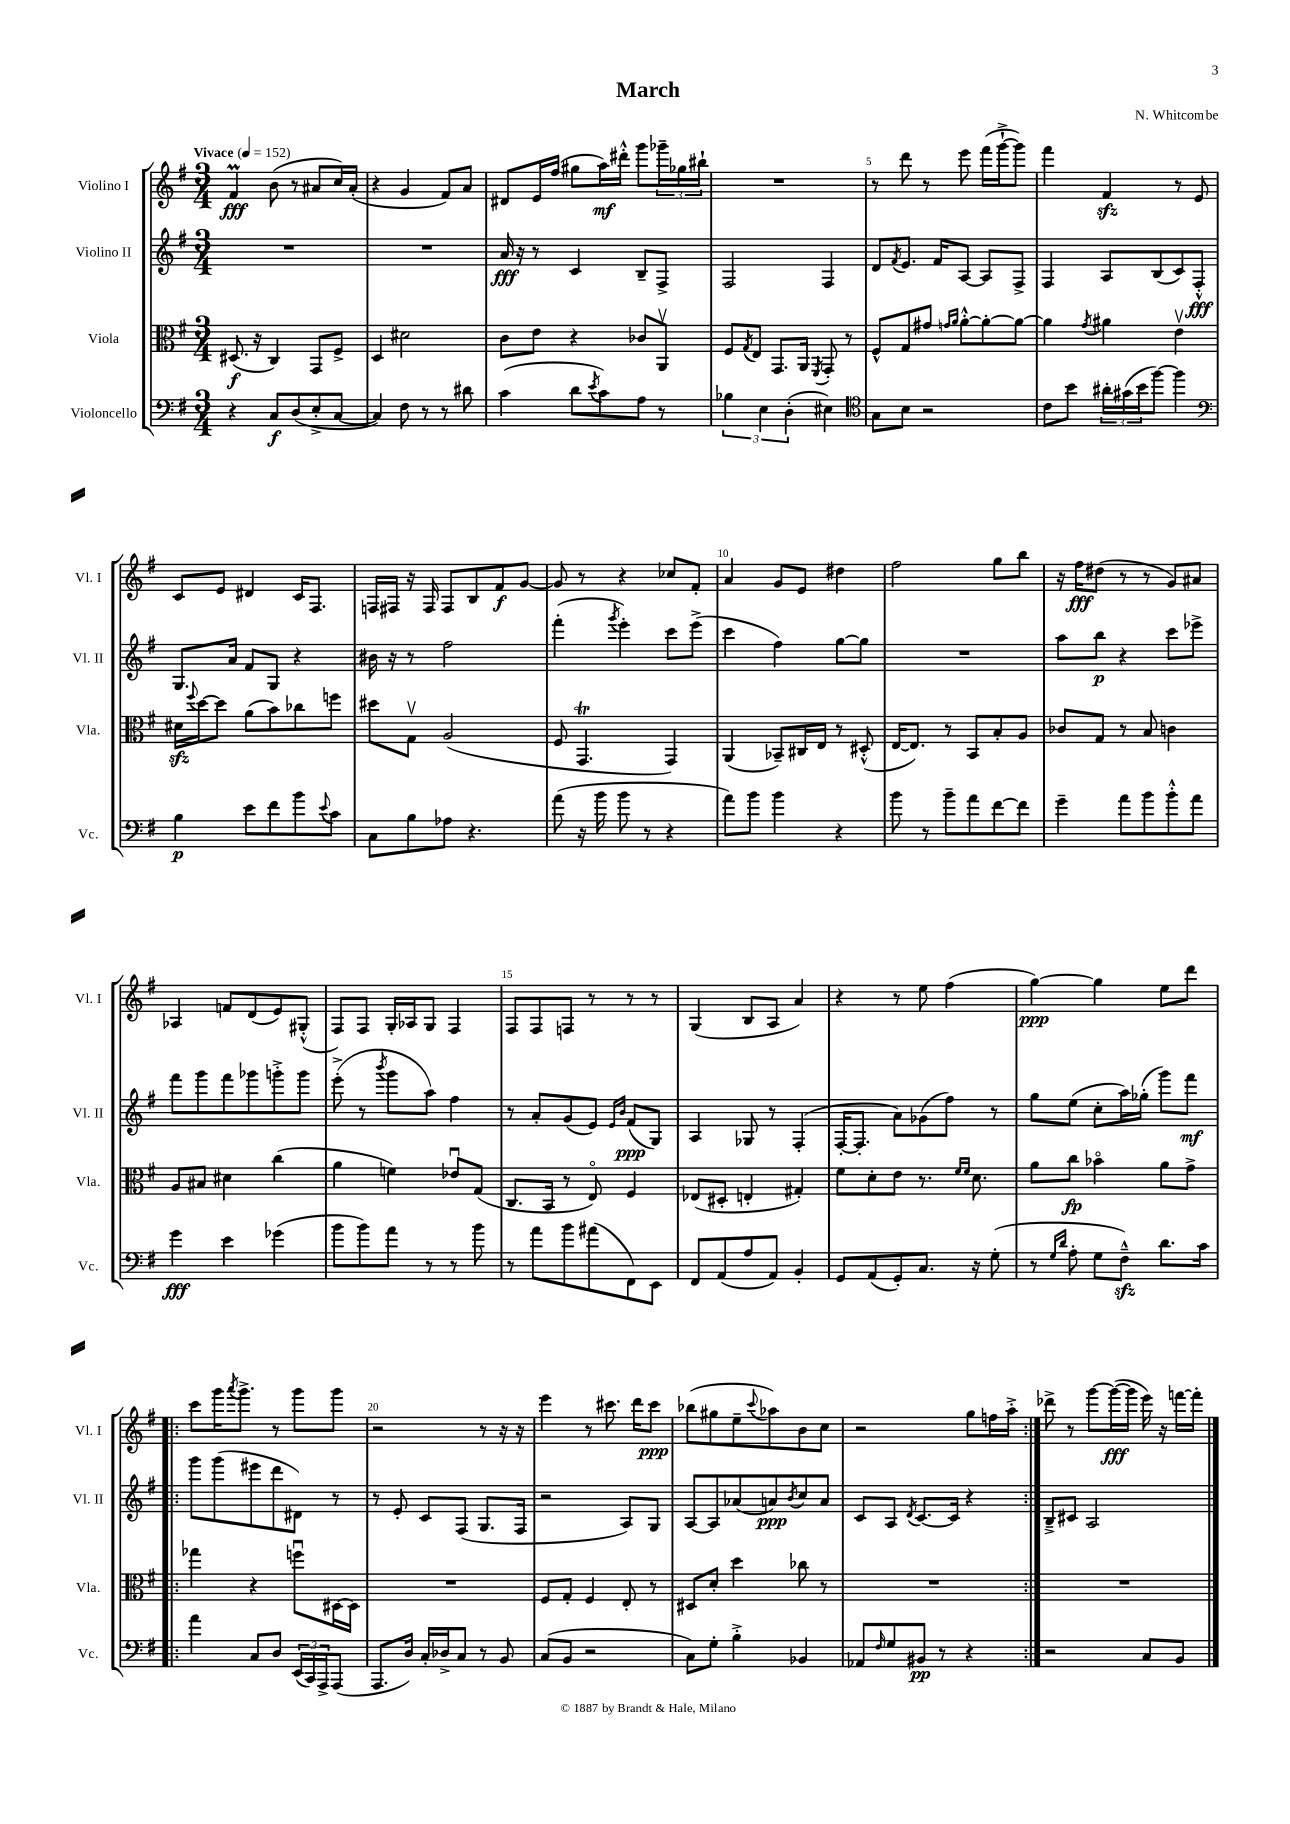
\header { title = "March" composer = "N. Whitcombe" }
<<
\new StaffGroup <<
\new Staff = "s0" \with { instrumentName = "Violino I" shortInstrumentName = "Vl. I" } {
    \clef treble \key g \major \numericTimeSignature \time 3/4 \tempo "Vivace" 4 = 152
    fis'4\prall\fff b'8( r8 ais'8 c''16) ais'16-.( |
    r4 g'4 fis'8) a'8 |
    dis'8 e'16 fis''16( gis''8 a''16\mf) dis'''16-.-^ g'''8 \tuplet 3/2 { ges'''16-- ges''16 bis''16-! } |
    R2. |
    r8 d'''8 r8 e'''8 fis'''16( g'''16~-!-> g'''8) |
    fis'''4 fis'4\sfz r8 e'8 |
    c'8 e'8 dis'4 c'16 fis8. |
    f16 fis16 r16 fis16 fis8 b8 fis'8\f g'8~ |
    g'8 r8 r4 ces''8 fis'8-. |
    a'4 g'8 e'8 dis''4 |
    fis''2 g''8 b''8 |
    r16 fis''16\fff dis''8( r8 r8 g'8) ais'8 |
    aes4 f'8 d'8( e'8) gis8-.-^( |
    fis8) fis8 g16-. aes16 g8 fis4 |
    fis8 fis8 f8 r8 r8 r8 |
    g4( b8 a8 a'4) |
    r4 r8 e''8 fis''4( |
    g''4~\ppp) g''4 e''8 d'''8 |
    \repeat volta 2 { c'''8 g'''16 \acciaccatura { a'''8 } g'''8.-> r8 g'''8 g'''8 |
    r2 r8 r16 r16 |
    e'''4 r8 cis'''8. d'''16 cis'''8\ppp |
    bes''8( gis''8 e''8-- \appoggiatura { c'''8 } aes''8) b'8 c''8 |
    r2 g''8 f''16 a''16-.-> | }
    des'''8-> r8 g'''8~ g'''16~\fff( g'''16 e'''16) r16 f'''16~ f'''16-. \bar "|." |
}
\new Staff = "s1" \with { instrumentName = "Violino II" shortInstrumentName = "Vl. II" } {
    \clef treble \key g \major \numericTimeSignature \time 3/4
    R2. |
    R2. |
    a'16\fff r16 r8 c'4 b8-- fis8-> |
    fis2 fis4 |
    d'8 \acciaccatura { fis'8 } e'8. fis'16 a8~ a8 fis8-> |
    fis4 a8 b8( c'8) fis8-.-^\fff |
    g8. a'16 fis'8 g8 r4 |
    bis'16 r16 r8 fis''2 |
    fis'''4-.( \acciaccatura { g'''8 } e'''4-.) c'''8 e'''8->( |
    c'''4 fis''4) g''8~ g''8 |
    R2. |
    a''8 b''8\p r4 c'''8 ees'''8-> |
    fis'''8 g'''8 fis'''8 ges'''8 g'''8-.-> g'''8 |
    e'''8-.->( r8 \acciaccatura { b'''8 } g'''8 a''8) fis''4 |
    r8 a'8-. g'8( e'8) \grace { e'16 b'16 } fis'8\ppp( g8) |
    a4 ges8 r8 fis4-.( |
    fis16~-. fis8.-. a'8) ges'8( fis''8) r8 |
    g''8 e''8( c''8-. a''16) ges''16-.( g'''8) fis'''8\mf |
    \repeat volta 2 { g'''8 g'''8( eis'''8 d'''8 dis'8) r8 |
    r8 e'8-. c'8 fis8( g8. fis16 |
    r2 a8) g8 |
    a8~ a8 aes'8( a'8\ppp) \acciaccatura { b'8 } c''8 a'8 |
    c'8 a8 \acciaccatura { d'8 } c'8.~ c'16 r4 | }
    b8---> cis'8 a2 \bar "|." |
}
\new Staff = "s2" \with { instrumentName = "Viola" shortInstrumentName = "Vla." } {
    \clef alto \key g \major \numericTimeSignature \time 3/4
    dis8.\f( r16 c4) g,8 fis8-> |
    d4 dis'2 |
    c'8 e'8 r4 ces'8 a,8\upbow |
    fis8 \acciaccatura { g8 } e8 g,8. a,16 \acciaccatura { fis,8 } g,8-. r8 |
    fis8-^ g8 gis'8 \grace { g'16 a'16 } a'8~-.-^ a'8~-. a'8~ |
    a'4 \acciaccatura { g'8 } ais'4 e'4\upbow |
    dis'16\sfz \appoggiatura { fis''8 } d''16~ d''8 a'8( b'8) ces''8 f''8 |
    dis''8 g8\upbow a2( |
    fis8 g,4.\trill g,4) |
    a,4( bes,8--) cis16 e16 r8 dis8-.-^( |
    e16~ e8.) r8 b,8 b8-. a8 |
    ces'8 g8 r8 b8 c'4 |
    a8 bis8 dis'4 c''4( |
    a'4 f'4) ees'8\downbow g8( |
    c8. b,16 r8 e8\flageolet) fis4 |
    ees8( dis8-. e4-. gis4-.) |
    fis'8 d'8-. e'8 r8. \grace { fis'16 fis'16 } d'8. |
    a'8 c''8\fp bes'4\flageolet a'8 g'8-> |
    \repeat volta 2 { ges''4 r4 f''8\downbow dis16~ dis16 |
    R2. |
    fis8 g8-. fis4 e8-. r8 |
    dis8 d'8-. d''4 ces''8 r8 |
    R2. | }
    R2. \bar "|." |
}
\new Staff = "s3" \with { instrumentName = "Violoncello" shortInstrumentName = "Vc." } {
    \clef bass \key g \major \numericTimeSignature \time 3/4
    r4 c8\f d8( e8-.-> c8~ |
    c4) fis8 r8 r8 dis'8 |
    c'4( d'8 \acciaccatura { e'8 } c'8) a8 r8 |
    \tuplet 3/2 { bes4 e4 d4-.( } eis4) |
    \clef tenor g8 b8 r2 |
    c'8 b'8 \tuplet 3/2 { ais'16-. gis'16( b'16 } fis''8~) fis''4 |
    \clef bass b4\p e'8 fis'8 b'8 \appoggiatura { e'8 } c'8 |
    c8 b8 aes8 r4. |
    a'8( r16 b'16 b'8 r8 r4 |
    a'8) b'8 b'4 r4 |
    b'8 r8 b'8-- a'8 fis'8~ fis'8 |
    g'4-- a'8 b'8 b'8-.-^ a'8 |
    g'4\fff e'4 ges'4( |
    b'8 b'8) a'8 r8 r8 b'8 |
    r8 a'8 b'8 ais'8( fis,8) e,8 |
    fis,8 a,8( a8 a,8) b,4-. |
    g,8 a,8( g,8-.) c8. r16 g8-.( |
    r8 \grace { g16 d'16 } a8-. g8 fis8---^\sfz) d'8. c'16 |
    \repeat volta 2 { a'4 c8 d8 \tuplet 3/2 { e,16( c,16) a,,16-> } a,,8( |
    a,,8. d16) c16-. des16-> c8 r8 b,8 |
    c8( b,8 r2 |
    c8) g8-. b4-.-> bes,4 |
    aes,8 \grace { fis16 } g8 bis,8\pp r8 r4 | }
    r2 c8 b,8 \bar "|." |
}
>>
>>
\layout { \context { \Score \override BarNumber.break-visibility = ##(#f #t #t) barNumberVisibility = #(every-nth-bar-number-visible 5) } }
